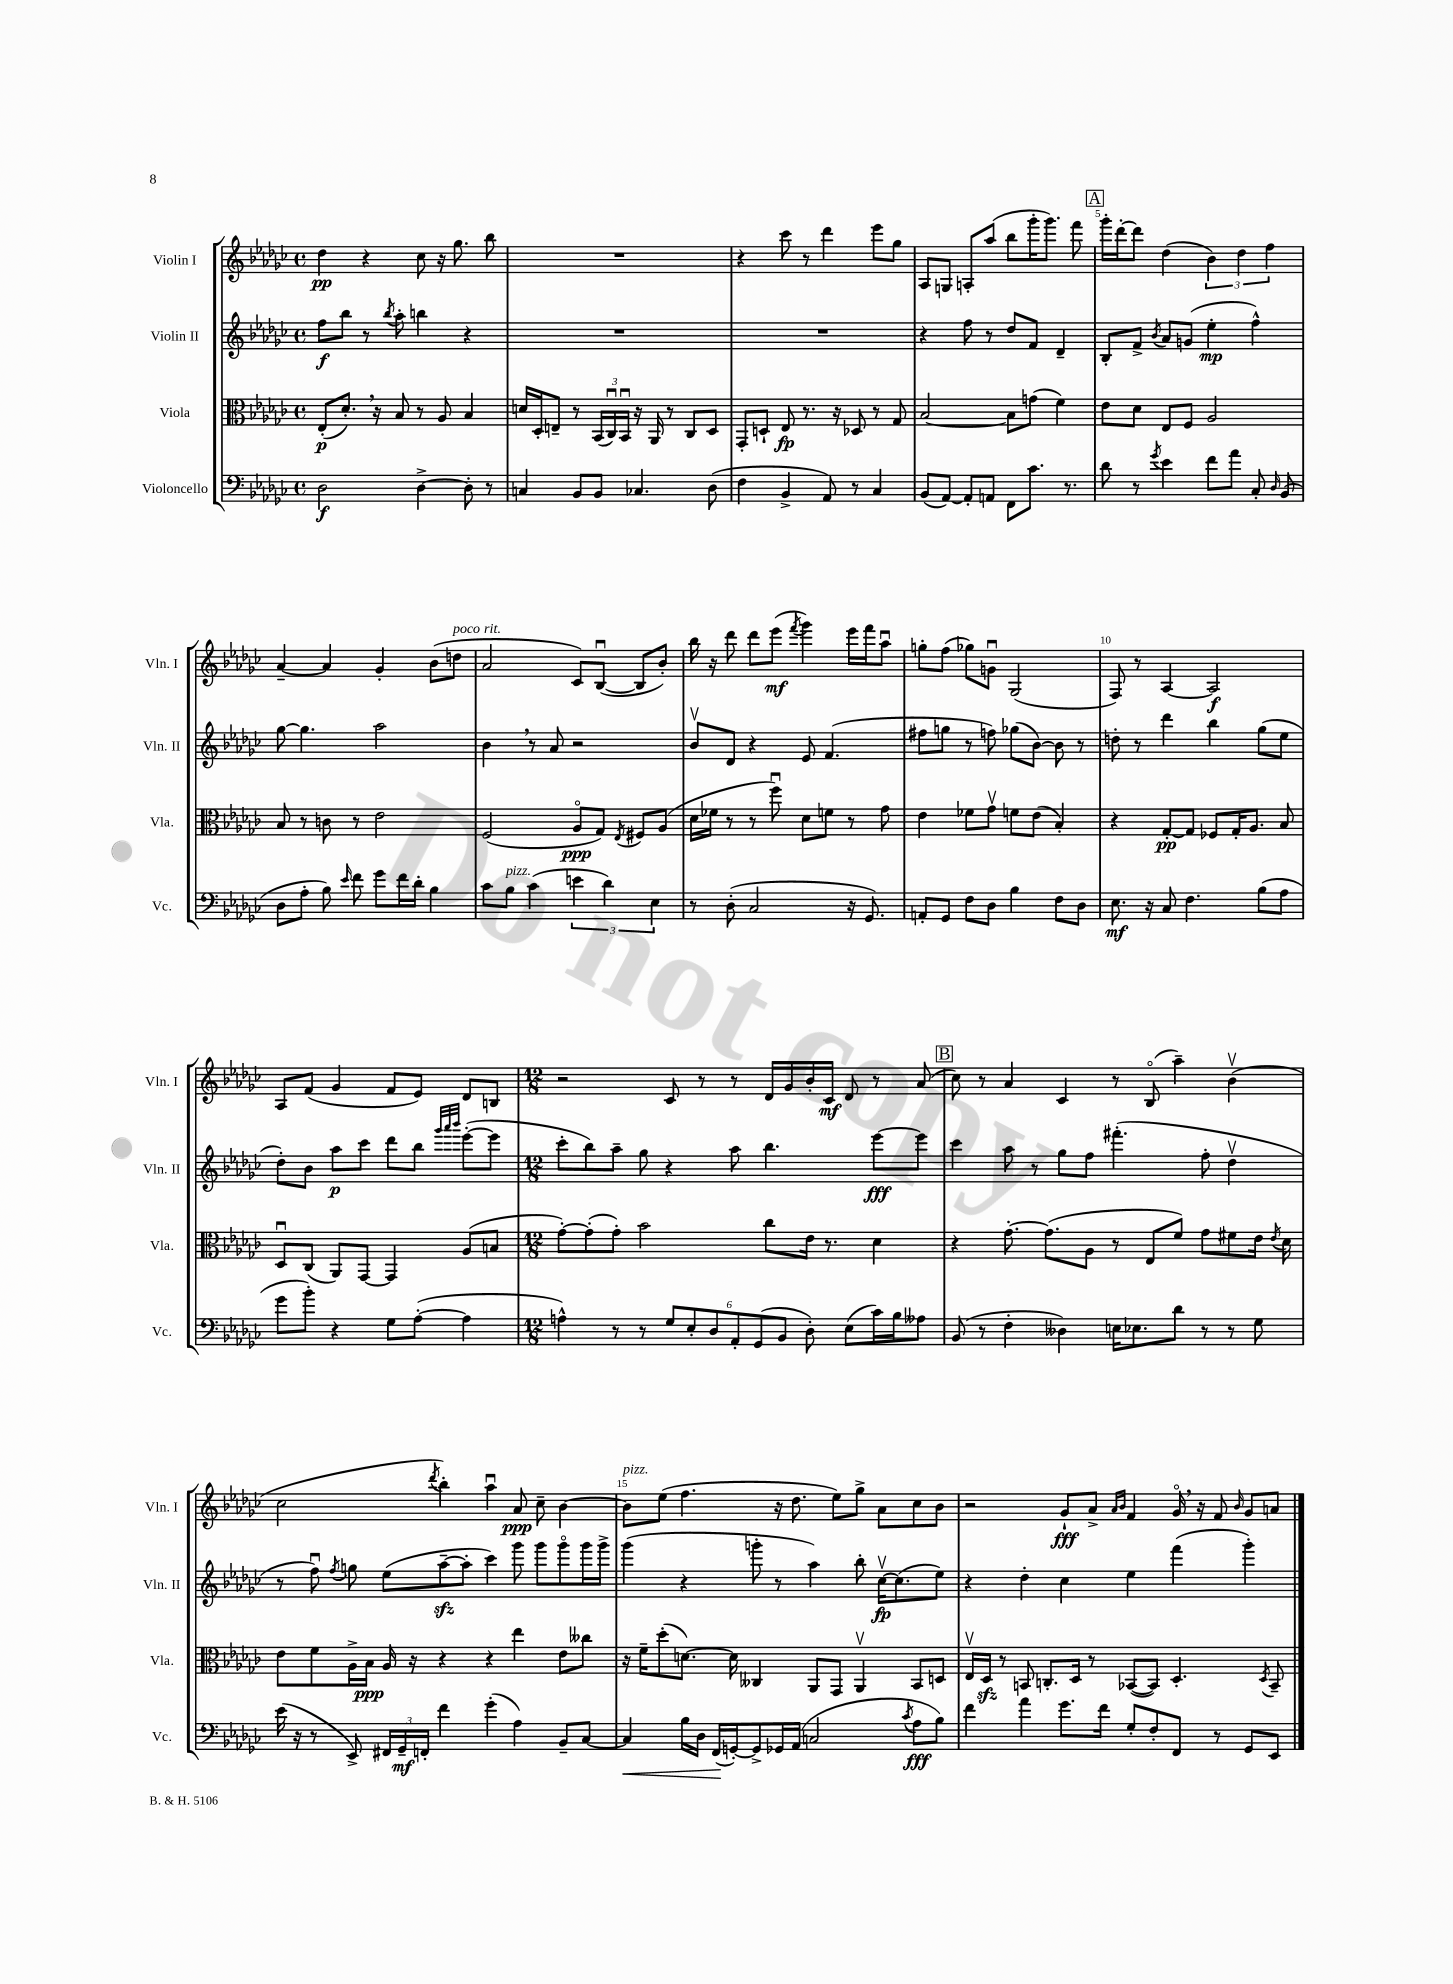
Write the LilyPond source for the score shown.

<<
\new StaffGroup <<
\new Staff = "s0" \with { instrumentName = "Violin I" shortInstrumentName = "Vln. I" } {
    \clef treble \key ges \major \defaultTimeSignature \time 4/4
    \autoBeamOff des''4\pp r4 ces''8 r16 ges''8. bes''8 |
    R1 |
    r4 ces'''8 r8 des'''4 ees'''8[ ges''8] |
    aes8[ g8] a8[-. aes''8]( bes''8[ ges'''16-. ges'''8.]) f'''8 |
    \mark \markup { \box "A" } ges'''16[-. des'''16~-. des'''8] des''4( \tuplet 3/2 { bes'4) des''4 f''4 } |
    aes'4~-- aes'4 ges'4-. bes'8[( d''8]^\markup { \italic "poco rit." } |
    aes'2 ces'8[) bes8]~\downbow( bes8[ bes'8]-.) |
    bes''16 r16 des'''8 des'''8[ ees'''8]\mf( \acciaccatura { f'''8 } ges'''4) ees'''16[ f'''16 aes''8]\downbow |
    g''8[-. f''8]( ges''8[) g'8]\downbow ges2( |
    f8) r8 aes4~ aes2\f |
    aes8[ f'8]( ges'4 f'8[ ees'8]) des'8[ b8] |
    \numericTimeSignature \time 12/8 r2 ces'8 r8 r8 des'16[ ges'16 bes'16-. ces'16]\mf des'8 r8 aes'8( |
    \mark \markup { \box "B" } ces''8) r8 aes'4 ces'4 r8 bes8\flageolet( aes''4--) bes'4\upbow( |
    ces''2 \acciaccatura { des'''8 } bes''4-.) aes''4\downbow aes'8\ppp ces''8-- bes'4~ |
    bes'8[^\markup { \italic "pizz." } ees''8]( f''4. r16 des''8. ees''8[) ges''8]-> aes'8[ ces''8 bes'8] |
    r2 ges'8[-!\fff aes'8]-> \grace { aes'16[ bes'16] } f'4 ges'16\flageolet \breathe r16 f'8 \grace { bes'16 } ges'8[ a'8] \bar "|." |
}
\new Staff = "s1" \with { instrumentName = "Violin II" shortInstrumentName = "Vln. II" } {
    \clef treble \key ges \major \defaultTimeSignature \time 4/4
    \autoBeamOff f''8[\f bes''8] r8 \acciaccatura { bes''8 } aes''8-. b''4 r4 |
    R1 |
    R1 |
    r4 f''8 r8 des''8[ f'8] des'4-- |
    \mark \markup { \box "A" } bes8[-. f'8]-> \acciaccatura { bes'8 } aes'8[ g'8]( ees''4-.\mp f''4-^) |
    ges''8~ ges''4. aes''2 |
    bes'4 \breathe r8 aes'8 r2 |
    bes'8[\upbow des'8] r4 ees'8 f'4.( |
    fis''8[ g''8] r8 f''8) ges''8[( bes'8]~) bes'8 r8 |
    d''8-. r8 des'''4 bes''4 ges''8[( ees''8] |
    des''8[-.) bes'8] aes''8[\p ces'''8] des'''8[ bes''8] \grace { ges'''32[ aes'''32 bes'''32] } ees'''8[~-.( ees'''8] |
    \numericTimeSignature \time 12/8 ces'''8[-. bes''8) aes''8]-- ges''8 r4 aes''8 bes''4. ees'''8[~\fff ees'''8] |
    \mark \markup { \box "B" } ces'''4 aes''8 r8 ges''8[ f''8] fis'''4.-.( f''8-. des''4\upbow |
    r8 f''8\downbow) \acciaccatura { f''8 } g''8 ees''8[( aes''8~--\sfz aes''8]-. ces'''4) ges'''8 ges'''8[ ges'''8\flageolet ges'''16 ges'''16]-> |
    ges'''4( r4 g'''8-. r8 aes''4) bes''8-. ces''16[~\upbow\fp ces''8.( ees''8]) |
    r4 des''4-. ces''4 ees''4 f'''4( ges'''4-.) \bar "|." |
}
\new Staff = "s2" \with { instrumentName = "Viola" shortInstrumentName = "Vla." } {
    \clef alto \key ges \major \defaultTimeSignature \time 4/4
    \autoBeamOff ees8[-.\p( des'8.]-.) \breathe r16 bes8 r8 aes8 bes4 |
    d'16[ des16-. e8]-- r8 \tuplet 3/2 { bes,16[( ces16\downbow) bes,16]\downbow } r16 aes,16 r8 ces8[ des8] |
    ges,8[-. d8]-! ees8\fp r8. r16 des8 r8 ges8 |
    bes2~ bes8[ g'8]( f'4) |
    \mark \markup { \box "A" } ees'8[ des'8] ees8[ f8] aes2 |
    bes8 r8 c'8 r8 ees'2 |
    f2( aes8[\flageolet\ppp ges8]) \acciaccatura { ees8 } fis8[ aes8]( |
    des'16[ fes'16] r8 r8 f''8\downbow) des'8[ f'8] r8 ges'8 |
    ees'4 fes'8[ ges'8]\upbow f'8[ ees'8]( bes4-.) |
    r4 ges8[~-.\pp ges8] fes8[ ges16-. aes8.] bes8 |
    des8[\downbow ces8]( aes,8[) ges,8]~ ges,4 aes8[( b8] |
    \numericTimeSignature \time 12/8 ges'8[~-.) ges'8-.( ges'8]-.) bes'2 ces''8[ ees'16] r8. des'4 |
    \mark \markup { \box "B" } r4 ges'8.~-. ges'8.[( aes8] r8 ees8[ f'8]) ges'8[ fis'8 ees'16] \acciaccatura { ees'8 } des'16 |
    ees'8[ f'8 aes16-> bes16]\ppp aes16 r16 r4 r4 ees''4 ees'8[ ceses''8] |
    r16 f'16[-- des''8-.( d'8.]~) d'16 ceses4 aes,8[ ges,8] aes,4\upbow bes,8[ d8] |
    ees16[\upbow des16]\sfz r8 b,8 c8.[-. des16] r8 bes,8[~( bes,8]) des4.-. \acciaccatura { des8 } bes,8-- \bar "|." |
}
\new Staff = "s3" \with { instrumentName = "Violoncello" shortInstrumentName = "Vc." } {
    \clef bass \key ges \major \defaultTimeSignature \time 4/4
    \autoBeamOff des2\f des4~-> des8-. r8 |
    c4 bes,8[ bes,8] ces4. des8( |
    f4 bes,4-> aes,8) r8 ces4 |
    bes,8[( aes,8]~) aes,8[-. a,8] f,8[ ces'8.] r8. |
    \mark \markup { \box "A" } des'8 r8 \acciaccatura { ges'8 } ees'4 f'8[ aes'8] ces8-. \grace { des16 } bes,8( |
    des8[ aes8]-. bes8) \grace { ees'16 } f'8 ges'8[ f'16 des'16]-. bes4 |
    ces'8[ bes8]^\markup { \italic "pizz." } ces'4( \tuplet 3/2 { e'4 des'4) ees4 } |
    r8 des8-.( ces2 r16 ges,8.) |
    a,8[-. ges,8] f8[ des8] bes4 f8[ des8] |
    ees8.\mf r16 ces8 f4. bes8[( aes8] |
    ges'8[ bes'8]-.) r4 ges8[ aes8]~-.( aes4 |
    \numericTimeSignature \time 12/8 a4-^) r8 r8 \tuplet 6/4 { ges8[ ees8-. des8 aes,8-. ges,8( bes,8] } des8-.) ees8[( ces'16) bes16 aeses8] |
    \mark \markup { \box "B" } bes,8( r8 f4-. deses4) e16[ ees8. des'8] r8 r8 ges8 |
    ees'16( r16 r8 ees,8->) \tuplet 3/2 { fis,16[ ges,16--\mf f,16]-. } f'4 ges'4-.( aes4) bes,8[-- ces8]~ |
    ces4\< bes16[ des16] f,16[\!( g,16~-.) g,8-> ges,16 aes,16]( c2 \acciaccatura { ces'8 } aes8[\fff bes8]) |
    f'4 aes'4 ges'8.[ f'16] ges8[-. f8-. f,8] r8 ges,8[ ees,8] \bar "|." |
}
>>
>>
\layout { \context { \Score \override BarNumber.break-visibility = ##(#f #t #t) barNumberVisibility = #(every-nth-bar-number-visible 5) } }
